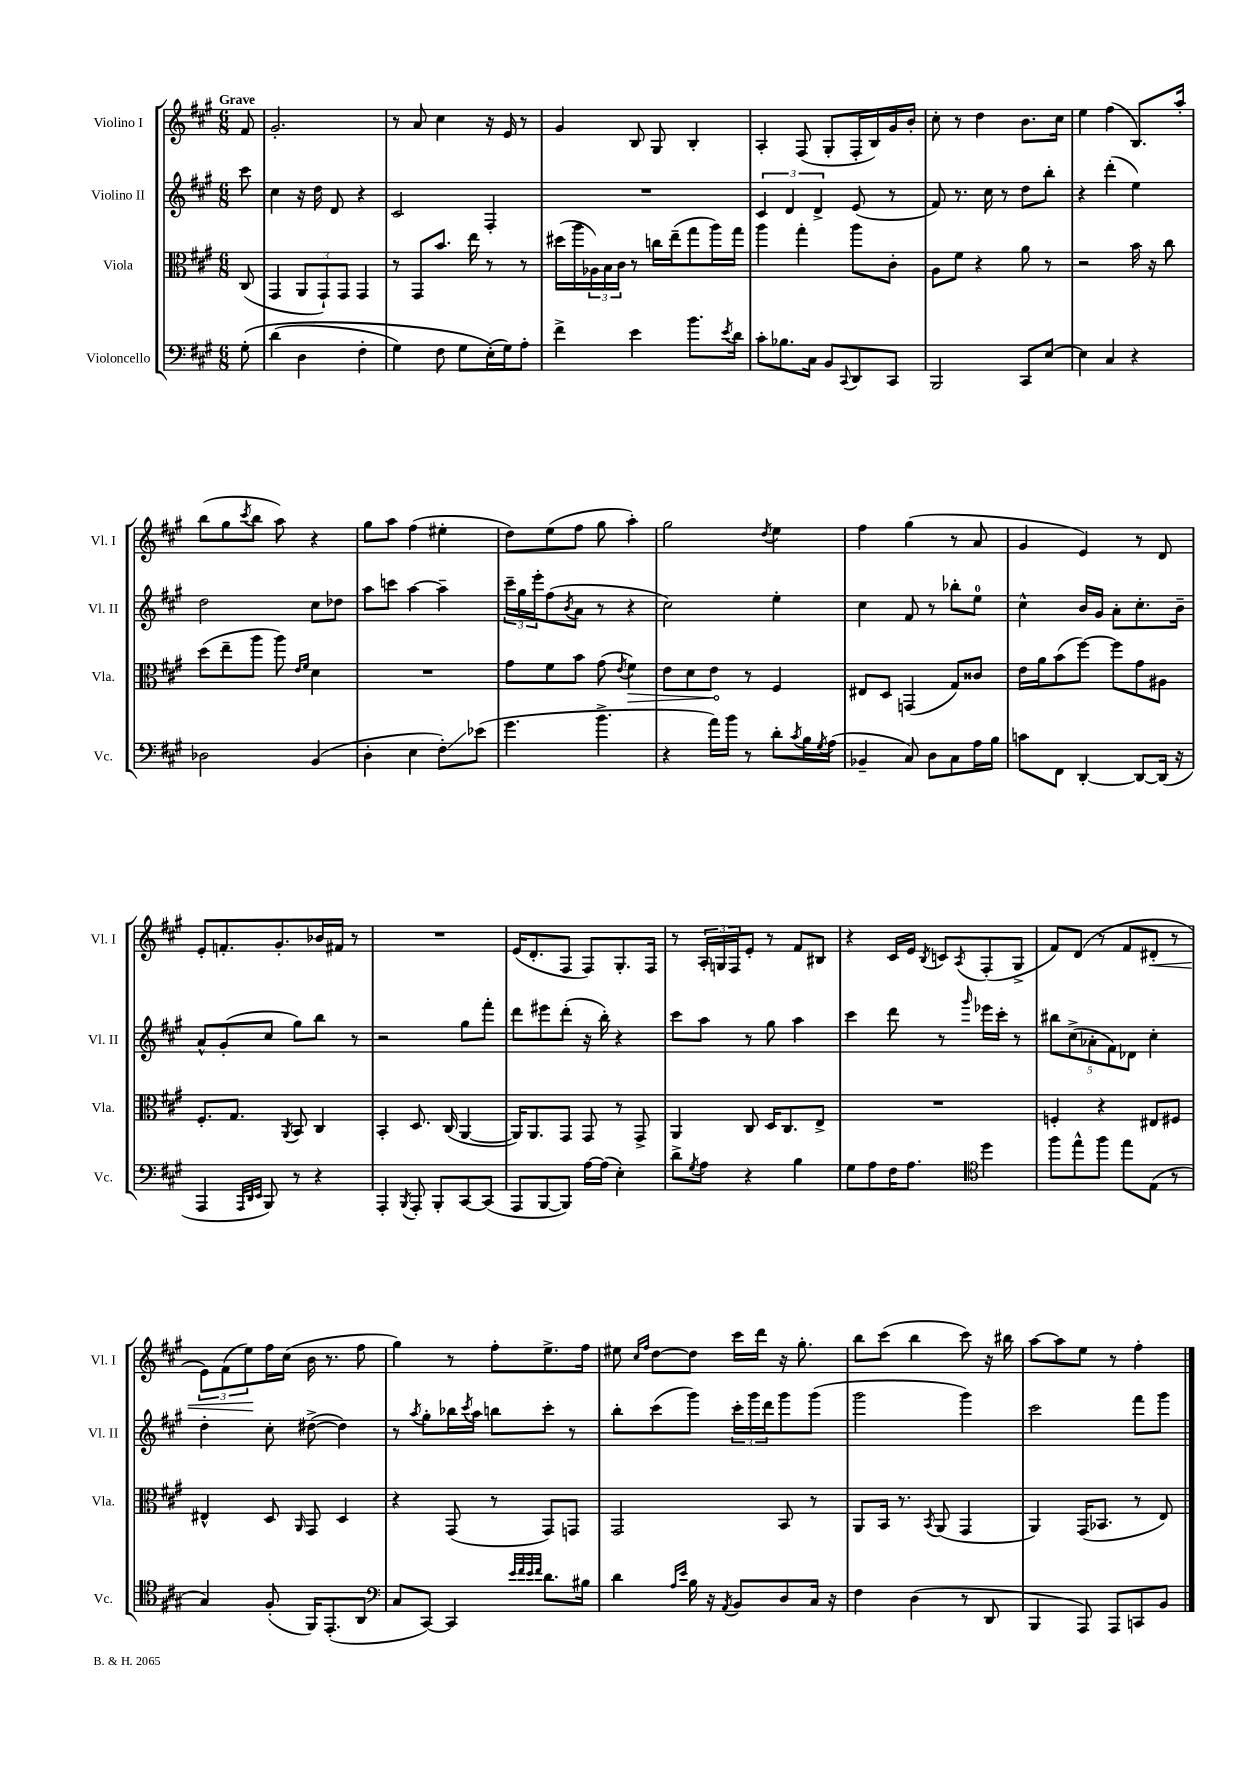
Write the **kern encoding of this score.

**kern	**kern	**kern	**kern
*staff4	*staff3	*staff2	*staff1
*clefF4	*clefC3	*clefG2	*clefG2
*k[f#c#g#]	*k[f#c#g#]	*k[f#c#g#]	*k[f#c#g#]
*M6/8	*M6/8	*M6/8	*M6/8
&(8G#'	(8C#	8ccc#	8f#
=	=	=	=
(4d	4GG#	4cc#	2.g#'
4D	12AA	16r	.
.	.	16dd	.
.	12GG#`)	.	.
.	.	8d	.
.	12GG#	.	.
4F#'	4GG#	4r	.
=	=	=	=
4G#)	8r	2c#	8r
.	8GG#	.	8a
8F#	8.b	.	4cc#
8G#	.	.	.
.	16ee	.	.
(16E'&)	8r	4F#'	16r
16G#)	.	.	16e
8A'	8r	.	8r
=	=	=	=
4f#^	(16dd#	2.r	4g#
.	16aa	.	.
.	24A-)	.	.
.	24B	.	.
.	24c#	.	.
4e	8r	.	8B
.	16cc	.	8G#
.	(16ee~	.	.
8.b	8gg#	.	4B'
.	16aa)	.	.
8qe	.	.	.
16d	16gg#	.	.
=	=	=	=
8c#'	4aa	6c#	4A'
8.B-	.	.	.
.	.	6d	.
.	4gg#'	.	(8F#
16C#	.	.	.
.	.	6d^	.
8BB	.	.	8G#'
8qqCC#	.	.	.
8DD	8aa	(8e	16F#'
.	.	.	16B)
8CC#	8c#'	8r	16g#
.	.	.	16b'
=	=	=	=
2BBB	8A	8f#)	8cc#'
.	8f#	8.r	8r
.	4r	.	4dd
.	.	16cc#	.
.	.	8r	.
8CC#	8a	8dd	8.b
[8E	8r	8bb'	.
.	.	.	16cc#
=	=	=	=
4E]	2r	4r	4ee
4C#	.	(4ddd'	(4ff#
4r	16b	4ee)	8.B)
.	16r	.	.
.	8cc#	.	.
.	.	.	16aa'
=	=	=	=
2D-	(8dd	2dd	(8bb
.	8ee~	.	8gg#
.	.	.	8qccc#
.	8aa	.	8bb
.	8aa)	.	8aa)
.	16qqe	.	.
.	16qqf#	.	.
(4BB	4d	8cc#	4r
.	.	8dd-	.
=	=	=	=
4D'	2.r	8aa	8gg#
.	.	8ccc	8aa
4E	.	[4aa	(4ff#
8F#')	.	4aa~]	4ee#'
(8e-	.	.	.
=	=	=	=
4.g#	8g#	24ccc#~	8dd)
.	.	24gg#	.
.	.	24eee'	.
.	8f#	(8ff#	(8ee
.	.	8qb	.
.	8b	8a	8ff#
4.b^	(8g#	8r	8gg#
.	8qe	.	.
.	4f#)	4r	4aa')
=	=	=	=
4r	8e	2cc#)	2gg#
.	8d	.	.
16a)	8e	.	.
16b	.	.	.
8r	8r	.	.
.	.	.	8qdd
8d'	4F#	4ee'	4ee
8qc#	.	.	.
16B	.	.	.
8qG#	.	.	.
(16A	.	.	.
=	=	=	=
4BB-~	8E#	4cc#	4ff#
.	8D	.	.
8C#)	(4GG	8f#	(4gg#
8D	.	8r	.
8C#	8G#)	8bb-'	8r
16A	8c##	8ee	8a
16B	.	.	.
=	=	=	=
8c	16e	4cc#^^	4g#
.	16a	.	.
8FF#	(8b	.	.
[4DD'	[8ff#)	16b	4e)
.	.	16g#	.
.	8ff#]	8a'	.
8DD_	8g#	8.cc#'	8r
(16DD]	8A#	.	8d
16r	.	16b~	.
=	=	=	=
4AAA	8.F#'	8a^^	8e'
.	.	(8g#'	8.f'
.	8.G#	.	.
32qqAAA	.	.	.
32qqDD	.	.	.
32qqEE	.	.	.
8BBB)	.	8cc#	.
.	.	.	8.g#'
.	8qAA	.	.
8r	8BB	8gg#)	.
4r	4C#	8bb	16b-
.	.	.	16f#
.	.	8r	8r
=	=	=	=
4AAA'	4BB'	2r	2.r
8qBBB	.	.	.
8AAA'	8.D	.	.
8BBB'	.	.	.
.	(16C#	.	.
[8CC#	[4AA	8gg#	.
(8CC#]	.	8fff#'	.
=	=	=	=
8AAA	16AA])	8ddd	(16e
.	8.AA	.	8.d'
[8BBB	.	8eee#	.
8BBB])	8GG#	(8ddd'	8F#
[16A	8GG#	16r	8F#)
(16A]	.	16bb')	.
4E')	8r	4r	8.G#'
.	8GG#^	.	.
.	.	.	16F#
=	=	=	=
8d^	4AA	8ccc#	8r
8qG#	.	.	.
8A	.	8aa	24A'
.	.	.	24G
.	.	.	24F#
4r	8C#	8r	8e'
.	16D	8gg#	8r
.	8.C#	.	.
4B	.	4aa	8f#
.	8E^	.	8B#
=	=	=	=
8G#	2.r	4ccc#	4r
8A	.	.	.
16F#	.	8ddd	16c#
8.A	.	.	16e
.	.	.	8qB
.	.	8r	8c
*clefC4	*	*	*
.	.	16qqggg#	8qA
4dd	.	16eee-	(8F#'
.	.	16ccc#'	.
.	.	8r	8G#^
=	=	=	=
8ff#	4F'	10bb#	8f#)
.	.	(10cc#^	.
8ee^^	.	.	(8d
.	.	10a-'	.
8ff#	4r	.	8r
.	.	10f#)	.
8ee	.	.	8f#
.	.	10d-	.
(8E	8E#	4cc#'	8d#'
8r	8F#	.	8r
=	=	=	=
4G#)	4E#^^	4dd'	12e)
.	.	.	(12f#
.	.	.	12ee)
(8F#'	8D	8cc#'	16ff#
.	.	.	(16cc#
.	16qqAA	.	.
16FF#)	8GG#	([8dd#^	16b
(8.EE'	.	.	8.r
.	4D	4dd#])	.
8AA	.	.	8ff#
=	=	=	=
*clefF4	*	*	*
8C#	4r	8r	4gg#)
.	.	8qaa	.
[8CC#)	.	8gg#'	.
4CC#]	(8GG#	16bb-	8r
.	.	8qccc#	.
.	.	16aa	.
.	8r	8bb	8ff#'
32qqe	.	.	.
32qqf#	.	.	.
32qqe	.	.	.
32qqf#	.	.	.
8.d	8GG#)	8ccc#'	8.ee^
.	8GG	8r	.
16B#	.	.	16ff#
=	=	=	=
4d	2GG#	8bb'	8ee#
.	.	.	16qqcc#
.	.	.	16qqff#
.	.	(8ccc#	[8dd
16qqA	.	.	.
16qqe	.	.	.
16B	.	8ggg#)	8dd]
16r	.	.	.
8qAA	.	.	.
8BB	.	24ccc#'	16ccc#
.	.	24ggg#	.
.	.	.	16ddd
.	.	24ddd	.
8D	8BB	8ggg#	16r
.	.	.	8.gg#'
16C#	8r	(8ggg#	.
16r	.	.	.
=	=	=	=
4F#	8AA	2ggg#	8bb
.	16BB	.	(8ccc#
.	8.r	.	.
(4D	.	.	4bb
.	8qBB	.	.
.	(8AA	.	.
8r	4GG#	4ggg#)	8ccc#)
8DD	.	.	16r
.	.	.	16bb#
=	=	=	=
4BBB	4AA)	2ccc#	[8aa
.	.	.	8aa]
8AAA)	(16GG#	.	8ee
.	8.BB-	.	.
8AAA	.	.	8r
8CC	8r	8fff#	4ff#'
8BB	8E)	8ggg#	.
==	==	==	==
*-	*-	*-	*-
